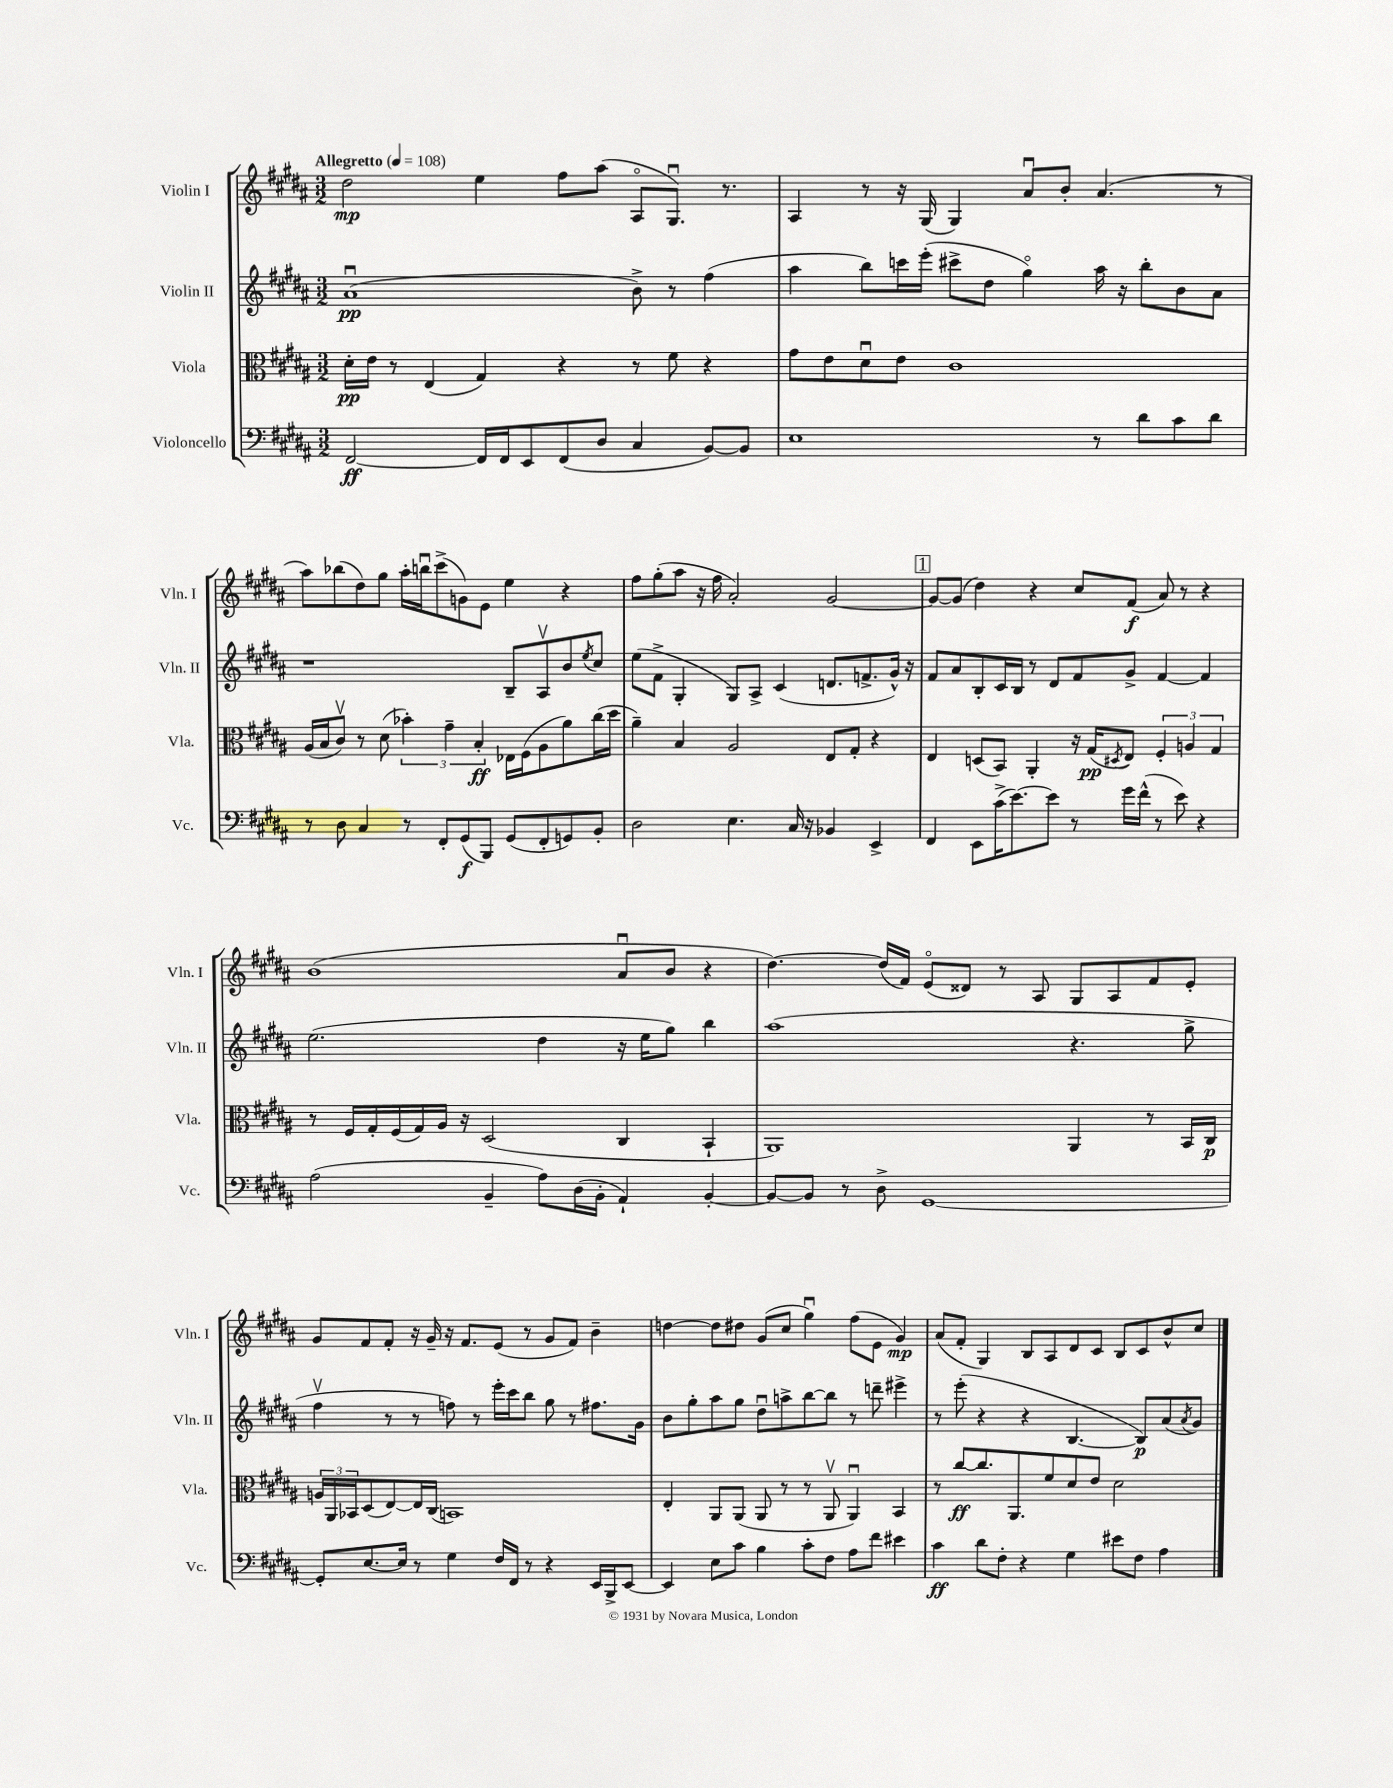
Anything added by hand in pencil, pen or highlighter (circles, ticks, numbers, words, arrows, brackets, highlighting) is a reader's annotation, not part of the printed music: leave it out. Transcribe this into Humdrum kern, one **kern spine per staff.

**kern	**kern	**kern	**kern
*staff4	*staff3	*staff2	*staff1
*clefF4	*clefC3	*clefG2	*clefG2
*k[f#c#g#d#a#]	*k[f#c#g#d#a#]	*k[f#c#g#d#a#]	*k[f#c#g#d#a#]
*M3/2	*M3/2	*M3/2	*M3/2
*MM108	*MM108	*MM108	*MM108
[2FF#	16d#'	(1a#u	2dd#
.	16e	.	.
.	8r	.	.
.	(4E	.	.
16FF#]	4G#)	.	4ee
16FF#	.	.	.
8EE	.	.	.
(8FF#	4r	.	8ff#
8D#	.	.	(8aa#
4C#	8r	8b^)	8A#o
.	8f#	8r	8.G#u)
[8BB)	4r	(4ff#	.
.	.	.	8.r
8BB]	.	.	.
=	=	=	=
1E	8g#	4aa#	4A#
.	8e	.	.
.	8d#u	8bb)	8r
.	8e	16ccc	16r
.	.	(16eee'	(16G#
.	1c#	8ccc#^	4G#)
.	.	8dd#	.
.	.	4gg#o)	8a#u
.	.	.	8b'
8r	.	16aa#	(4.a#
.	.	16r	.
8d#	.	8bb'	.
8c#	.	8b	.
8d#	.	8a#	8r
=	=	=	=
8r	(16A#	1r	8aa#)
.	16B	.	.
8D#	8c#v)	.	(8bb-
4C#	8r	.	8dd#)
.	(8d#	.	8gg#
8r	6b-')	.	16aa#'
.	.	.	16bbu
8FF#'	.	.	(8ccc#^
.	6g#~	.	.
(8GG#	.	.	8g)
.	6B'	.	.
8BBB)	.	.	8e
(8GG#	16E-	8B~	4ee
.	(16F#	.	.
8FF#'	8A#	8A#v	.
8GG)	8a#)	8b	4r
.	.	8qee	.
8BB'	(16cc#	8cc#	.
.	16dd#	.	.
=	=	=	=
2D#	4a#~)	(8ee	8ff#
.	.	8f#^	(8gg#'
.	4B	4G#'	8aa#
.	.	.	16r
.	.	.	16ff#
4.E	2A#	8G#)	2a#')
.	.	8A#^	.
.	.	(4c#	.
16C#	.	.	.
16r	.	.	.
4BB-	8E	8.d	[2g#
.	8G#'	.	.
.	.	8.f^	.
4EE^	4r	.	.
.	.	16g#^^)	.
.	.	16r	.
=	=	=	=
4FF#	4E	8f#	8g#_
.	.	8a#	(8g#]
8EE	(8D	8B'	4dd#)
(16c#^	8BB)	16c#	.
[8.e)	.	16B	.
.	4AA#'	8r	4r
8e]	.	8d#	.
8r	16r	8f#	8cc#
.	(16G#	.	.
.	8qD#	.	.
16g#	8E)	8g#^	(8f#
(16f#^^	.	.	.
8r	6F#'	[4f#	8a#)
8e)	.	.	8r
.	6A	.	.
4r	.	4f#]	4r
.	6G#	.	.
=	=	=	=
(2A#	8r	(2.ee	(1b
.	16F#	.	.
.	16G#'	.	.
.	(16F#	.	.
.	16G#)	.	.
.	16A#	.	.
.	16r	.	.
4BB~	(2D#	.	.
8A#)	.	4dd#	.
(16D#	.	.	.
16BB'	.	.	.
4AA#`)	4C#	16r	8a#u
.	.	16ee	.
.	.	8gg#)	8b
[4BB'	4BB`	4bb	4r
=	=	=	=
8BB_	1AA#)	(1aa#	[4.dd#)
8BB]	.	.	.
8r	.	.	.
8D#^	.	.	(16dd#]
.	.	.	16f#)
[1GG#	.	.	(8eo
.	.	.	8d##)
.	.	.	8r
.	.	.	8A#
.	4AA#	4.r	8G#
.	.	.	8A#
.	8r	.	8f#
.	16BB	8gg#^	8e'
.	16C#	.	.
=	=	=	=
8GG#']	24A	4ff#v	8g#
.	24AA#	.	.
.	24BB-	.	.
[8.E	(8D#	.	8f#
.	[8E)	8r	8f#'
16E]	.	.	.
8r	16E]	8r	16r
.	(16C#	.	16g#~
4G#	1BB)	8ff)	16r
.	.	.	8.f#
.	.	8r	.
16F#	.	16eee'	(8e
16FF#	.	16ccc#	.
8r	.	8bb	8r
4r	.	8gg#	8g#
.	.	8r	8f#)
16EE	.	8.ff#	4b~
16BBB^	.	.	.
[8EE	.	.	.
.	.	16g#	.
=	=	=	=
4EE]	4E'	8b	[4dd
.	.	8gg#'	.
8E	8AA#	8aa#	8dd]
8c#	(8AA#	8gg#	8dd#
4B	8AA#	8dd#u	(8g#
.	8r	8aa^	8cc#
8c#'	8r	[8bb	4gg#u)
8F#	8AA#v	8bb]	.
8A#	4AA#u)	8r	(8ff#
8f#	.	8ddd~	8e
4e#	4BB	4eee#^	4g#)
=	=	=	=
4c#	8r	8r	(8a#
.	[8cc#	(8eee'	8f#'
8d#	8.cc#]	4r	4G#)
8F#'	.	.	.
.	8.AA#	.	.
4r	.	4r	8B
.	8f#	.	8A#
4G#	8d#	[4.B	8d#
.	8e	.	8c#
8e#	2d#	.	8B
8F#	.	8B])	8c#
4A#	.	(8a#	8b^^
.	.	8qa#	.
.	.	8g#)	8cc#
==	==	==	==
*-	*-	*-	*-
